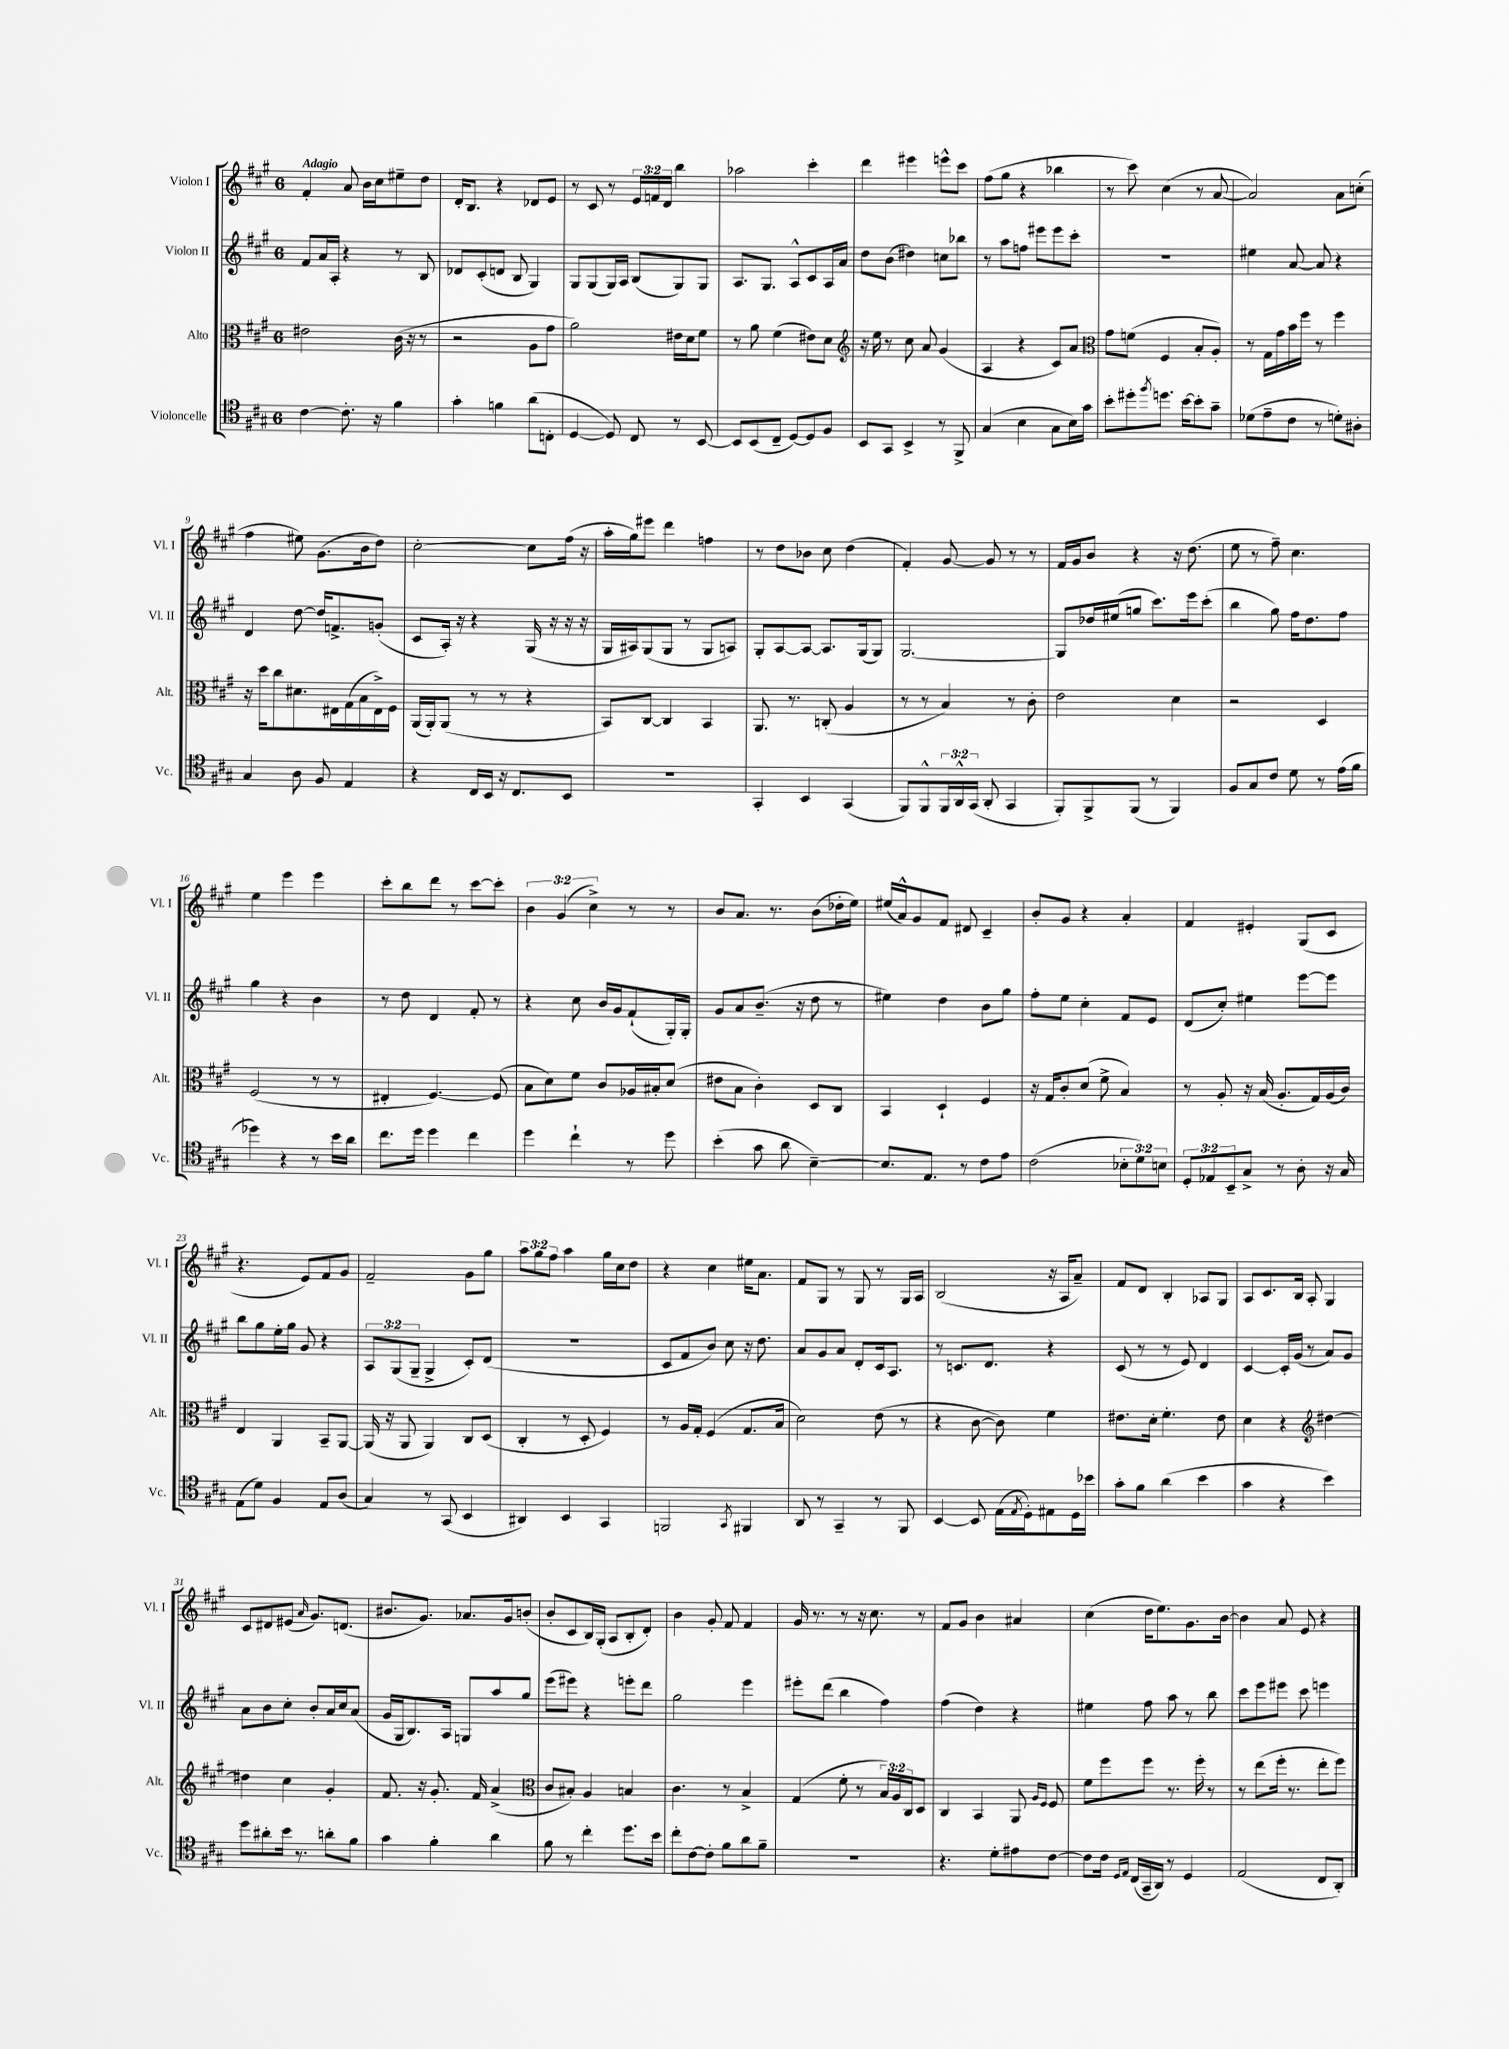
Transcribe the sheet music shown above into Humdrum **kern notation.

**kern	**kern	**kern	**kern
*staff4	*staff3	*staff2	*staff1
*clefC4	*clefC3	*clefG2	*clefG2
*k[f#c#g#]	*k[f#c#g#]	*k[f#c#g#]	*k[f#c#g#]
*M6/8	*M6/8	*M6/8	*M6/8
[4c#	2e#	8f#	4f#'
.	.	16a	.
.	.	16A'	.
8.c#']	.	4r	8a
.	.	.	16b
16r	.	.	16cc#
4f#	(16c#	8r	8ee#~
.	16r	.	.
.	8r	8B	8dd
=	=	=	=
4g#'	2r	8d-	16d'
.	.	.	8.B
.	.	(8c#'	.
4f	.	8d	4r
.	.	8B	.
(8a	8A	4G#)	8d-
8C'	8g#	.	8e
=	=	=	=
[4D	2a)	8G#	8r
.	.	(8G#	8c#
8D])	.	16G#)	8r
.	.	16A	.
8C#	.	(8B	24e
.	.	.	24f
.	.	.	24d
8r	16e#	8G#)	4bb
.	16d	.	.
[8BB	8f#	8G#	.
=	=	=	=
8BB]	8r	8.A	2aa-
(8BB	8a	.	.
.	.	8.G#	.
8C#~	(4f#	.	.
[8D)	.	8A^^	.
8D]	8e#)	8c#	4ccc#'
8F#	8d	16A	.
.	.	16a	.
=	=	=	=
*	*clefG2	*	*
8BB	16r	8dd	4ddd
.	16ee	.	.
8GG#	8r	(8b	.
4BB^	8cc#	4dd#)	4eee#
.	8a	.	.
8r	(4g#	8cc	8eee^^
8FF#^	.	8bb-	8ccc#
=	=	=	=
(4G#	4A	8r	(8ff#
.	.	8aa	8gg#
4B	4r	8ff	4r
.	.	8eee#	.
8G#	8c#)	8eee#	4bb-
16B)	8a	8ccc#'	.
16g#	.	.	.
=	=	=	=
*	*clefC3	*	*
8b'	8g#	2.r	8r
8dd#'	(8f	.	8ccc#)
8qff#	.	.	.
8.dd	4F#	.	(4cc#
[16b	.	.	.
8b']	8B'	.	8r
8g#~	8A')	.	[8a
=	=	=	=
(8d-	8r	4ee#	2a])
8e~	16G#	.	.
.	16g#	.	.
8c#	16b	[8a	.
.	16ff#	.	.
8r	8r	8a]	.
8d')	4ff#	4r	8a
8A#'	.	.	(8cc'
=	=	=	=
4G#	16r	4d	4ff#
.	16dd	.	.
.	8cc#	.	.
8A	8.d#	[8dd	8ee#)
8F#	.	16dd]	(8.g#
.	16E#	8.f^	.
4E	(16G#	.	.
.	16B	.	16b
.	16E#^)	(8g'	8dd)
.	16F#	.	.
=	=	=	=
4r	(16AA	8c#	[2cc#'
.	16AA')	.	.
.	(8AA	16A')	.
.	.	16r	.
16C#	8r	4r	.
16BB	.	.	.
16r	8r	.	.
8.C#	.	.	.
.	4r	(16G#	8cc#]
.	.	16r	.
8BB	.	16r	(16ff#
.	.	16r	16r
=	=	=	=
2.r	8BB)	16G#	16aa'
.	.	16A#)	16gg#)
.	[8C#	(8G#	8eee#
.	4C#]	8G#	4ddd
.	.	8r	.
.	4BB	8G#	4ff
.	.	8A)	.
=	=	=	=
4GG#'	8.AA	8G#'	8r
.	.	[8A	8dd
.	8.r	.	.
4BB	.	8A_	8b-
.	(8C'	8.A]	8cc#
(4GG#	4A	.	(4dd
.	.	(16G#	.
.	.	8G#)	.
=	=	=	=
8FF#)	8r	[2.G#	4f#')
8FF#^^	8r	.	.
24FF#	4B)	.	[8g#
24AA^^	.	.	.
(24GG#	.	.	.
8AA'	.	.	8g#]
4GG#	8r	.	8r
.	8c#'	.	8r
=	=	=	=
8FF#')	2e	8G#]	16f#
.	.	.	16g#
8FF#^	.	16dd-	8b
.	.	(16ee#	.
(8FF#	.	8gg	4r
8r	.	8.ccc#)	.
4FF#)	4d	.	16r
.	.	16eee	(8.dd
.	.	(8ccc#'	.
=	=	=	=
8F#	2r	4bb	8ee
8G#	.	.	8r
8c#	.	8gg#)	8ff#~)
8d	.	16ff#	4.cc#
.	.	8.dd	.
8r	4D	.	.
(16e	.	8ff#	.
16f#	.	.	.
=	=	=	=
4dd-)	(2F#	4gg#	4ee
4r	.	4r	4eee
8r	8r	4b	4eee
16b	8r	.	.
16a	.	.	.
=	=	=	=
8.cc#	4E#'	8r	8ccc#'
.	.	8dd	8bb
16dd	.	.	.
4dd	[4.F#)	4d	8ddd
.	.	.	8r
4cc#	.	8f#'	[8ccc#
.	(8F#]	8r	8ccc#']
=	=	=	=
4dd	8B	4r	6b
.	8d)	.	.
.	.	.	(6g#
4cc#`	8f#	8cc#	.
.	.	.	6cc#^)
.	8c#	16b	.
.	.	16g#	.
8r	16A-	(8f#`	8r
.	16B#'	.	.
8dd	(8d	16G#')	8r
.	.	16G#'	.
=	=	=	=
(4b'	8e#	8g#	8b
.	8B	8a	8.a
8g#	4c#')	(8.b~	.
.	.	.	8.r
8a	.	.	.
.	.	16r	.
[4B~)	8D	8dd	(8b
.	8C#	8r	16dd-'
.	.	.	16ee)
=	=	=	=
8.B]	4BB	4ee#)	(16ee#
.	.	.	16a^^)
.	.	.	8g#
8.E	.	.	.
.	4D`	4dd	8f#
8r	.	.	8d#
8c#	4F#	8b	4c#~
8e	.	8gg#	.
=	=	=	=
(2c#	16r	8ff#'	8b'
.	16G#	.	.
.	8c#'	8ee	8g#
.	(8d	4cc#'	4r
.	8f#^	.	.
12B-'	4B)	8f#	4a'
12d)	.	.	.
.	.	8e	.
12B	.	.	.
=	=	=	=
12D'	8r	(8d	4f#
12E-	.	.	.
.	8A'	8cc#')	.
12BB~	.	.	.
8G#^	16r	4ee#	4e#'
.	(16B	.	.
8r	8.A'	.	.
8A'	.	[8eee	(8G#
.	16G#)	.	.
16r	(16A	8eee]	8c#
16G#	16c#)	.	.
=	=	=	=
(8E	4E	8bb	4.r
8d)	.	8gg#	.
4F#	4AA	16ee'	.
.	.	16gg#	.
.	.	8g#	8e)
8E	8BB~	4r	8f#
(8A	[8AA	.	8g#
=	=	=	=
4G#)	(16AA]	12A	2f#~
.	16r	.	.
.	.	(12G#	.
.	8AA	.	.
.	.	12G#~	.
8r	4AA)	4G#^	.
(8GG#	.	.	.
4BB	8C#	8c#')	8g#
.	(8D	(8d	8gg#
=	=	=	=
4AA#)	4C#'	2.r	12aa
.	.	.	12gg#
.	.	.	12ff#
4BB	8r	.	4aa
.	8D'	.	.
4GG#	4F#)	.	16gg#
.	.	.	16cc#
.	.	.	8dd
=	=	=	=
2FF	8r	8c#	4r
.	16A	8f#	.
.	16G#'	.	.
.	(4F#	8b)	4cc#
.	.	8cc#	.
8qGG#	.	.	.
4FF#	8.G#	16r	16ee#
.	.	8.dd	8.a
.	16B	.	.
=	=	=	=
8AA	2d)	8a	8f#
8r	.	8g#	8G#
4GG#~	.	8a	8r
.	.	8d'	8G#
8r	(8e	16c#	8r
.	.	8.A	.
8FF#	8r	.	16G#
.	.	.	16A
=	=	=	=
[4BB	4r	8r	(2B
.	.	8.c	.
8BB]	[8c#	.	.
.	.	8.d	.
(16E	8c#])	.	.
8qE	.	.	.
16D')	.	.	.
8E#	4f#	4r	16r
.	.	.	16A
16D	.	.	8a~)
16b-	.	.	.
=	=	=	=
8g#'	8.e#	(8c#	8f#
8f#	.	8r	8d
.	16d'	.	.
(4a	4.f#'	8r	4B'
.	.	8e)	.
4b	.	4d	8A-
.	8e#	.	8G#
=	=	=	=
4g#	4d	[4c#	8A
.	.	.	8.c#
4r	4r	16c#']	.
.	.	(16g#	16B
.	.	8r	8A'
*	*clefG2	*	*
4b)	[4dd#	8a)	4G#
.	.	8g#	.
=	=	=	=
8dd	4dd#]	8a	8c#
8a#'	.	8b	8d#
16b	4cc#	8cc#'	(8e#
8.r	.	.	.
.	.	.	16qqa
.	.	8b'	8.g#)
8a'	4g#'	16a	.
.	.	16cc#	(8.d
8f#	.	(8a	.
=	=	=	=
4g#	8.f#	16g#	8.b#
.	.	16G#	.
.	.	8.B)	.
.	16r	.	8.g#)
4f#'	8.g#'	.	.
.	.	16A	.
.	.	8G	8.a-
.	16f#	.	.
4a	(4a^	8aa	.
.	.	.	16g#
.	.	8gg#	(8b'
=	=	=	=
*	*clefC3	*	*
8f#	8c#	(8eee	8b'
8r	8B#')	8eee#)	8c#
4cc#'	4A	4r	16B)
.	.	.	(16G#'
.	.	.	8A
8.dd	4B	8eee'	8B'
.	.	8ddd	8d')
16b	.	.	.
=	=	=	=
8cc#'	4.c#	2gg#	4b
[8c#	.	.	.
8c#']	.	.	8g#'
8f#	8r	.	8f#
8a	4B^	4eee	4f#
8f#~	.	.	.
=	=	=	=
2.r	(4G#	8eee#'	16g#
.	.	.	8.r
.	.	(8ddd	.
.	8f#'	4bb	8r
.	8r	.	16r
.	.	.	8.cc#
.	24B)	4ff#)	.
.	24A	.	.
.	24C#	.	.
.	8D	.	8r
=	=	=	=
4.r	4C#	(4ff#	8f#
.	.	.	8g#
.	4BB	4dd)	4b
8d'	.	.	.
8e#	8AA	4r	4a#
.	16qqA	.	.
.	16qqF#	.	.
[8c#	8F#	.	.
=	=	=	=
8c#]	8f#	4ee#	(4cc#
16c#	8ff#	.	.
16qqD	.	.	.
16qqE	.	.	.
(16C#	.	.	.
16GG#~	8ff#	8ff#	16dd
16AA)	.	.	8.ee)
8r	8.r	8aa	.
4D	.	8r	8.g#
.	16ff#'	.	.
.	8r	8bb	.
.	.	.	[16b
=	=	=	=
(2E	8r	8ccc#	4b]
.	(8ee	8eee	.
.	16ff#'	8eee#	8a
.	8.r	.	.
.	.	8ccc#	8e
8C#	8ee'	4eee	4r
8AA')	8ff#)	.	.
==	==	==	==
*-	*-	*-	*-
